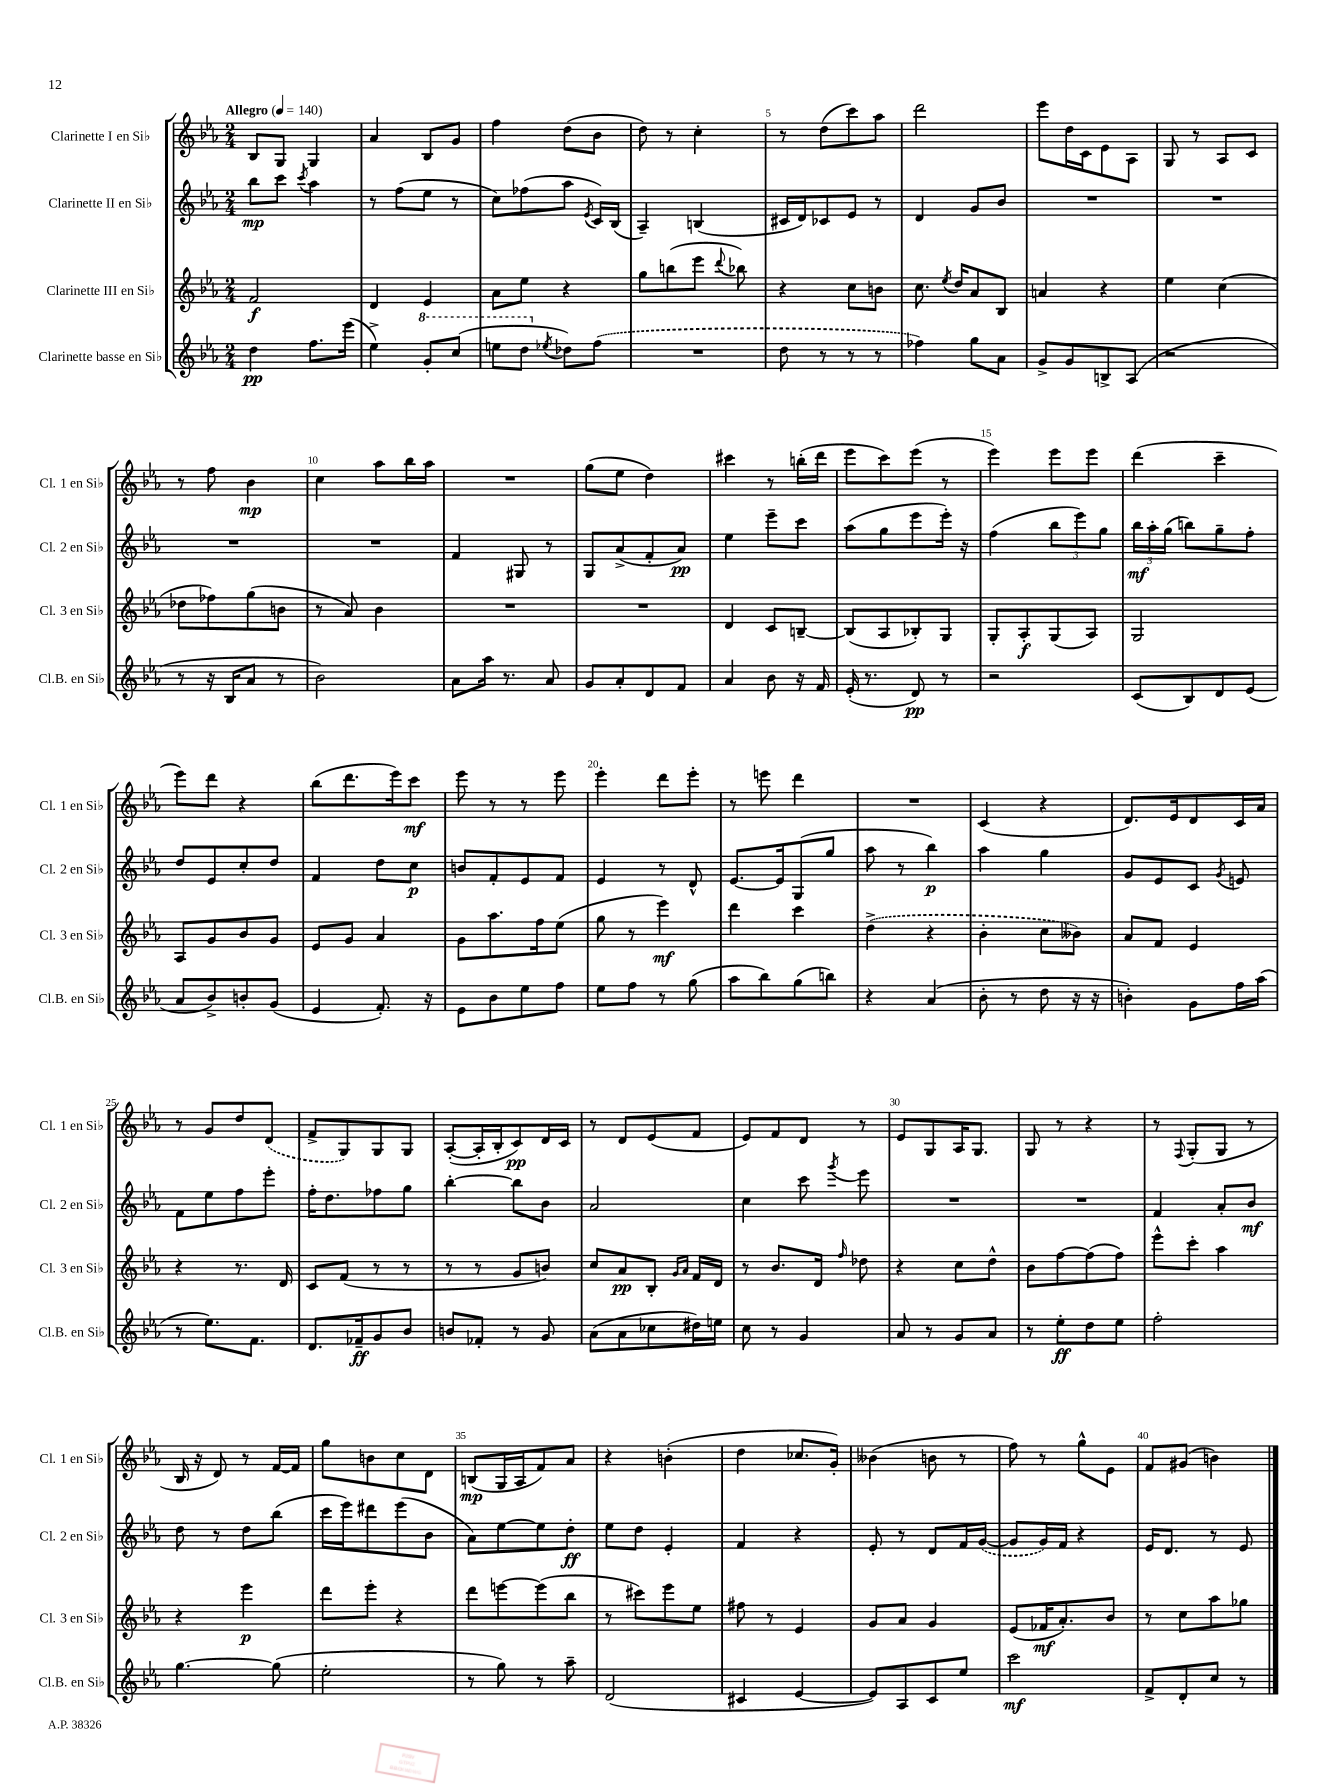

**kern	**kern	**kern	**kern
*staff4	*staff3	*staff2	*staff1
*clefG2	*clefG2	*clefG2	*clefG2
*k[b-e-a-]	*k[b-e-a-]	*k[b-e-a-]	*k[b-e-a-]
*M2/4	*M2/4	*M2/4	*M2/4
*MM140	*MM140	*MM140	*MM140
4dd	2f	8bb-	8B-
.	.	8ccc	8G
.	.	8qccc	.
8.ff	.	4aa-	4G
(16eee-	.	.	.
=	=	=	=
4ee-^)	4d	8r	4a-
.	.	(8ff	.
8gg'	4e-	8ee-	8B-
(8ccc	.	8r	8g
=	=	=	=
8eee	8a-	8cc)	4ff
8ddd	8ee-	(8ff-	.
8qee-	.	.	.
8dd-)	4r	8aa-	(8dd
.	.	8qe-	.
(8ff	.	16c)	8b-
.	.	(16B-	.
=	=	=	=
2r	8gg	4A-~)	8dd)
.	(8bb	.	8r
.	8eee-	(4B	4cc'
.	8qqddd	.	.
.	8bb-)	.	.
=	=	=	=
8dd	4r	16c#	8r
.	.	16d)	.
8r	.	8c-	(8dd
8r	8cc	8e-	8ccc)
8r	8b	8r	8aa-
=	=	=	=
4ff-)	8.cc	4d	2ddd
.	8qee-	.	.
.	16dd	.	.
8gg	8a-	8g	.
8a-	8B-	8b-	.
=	=	=	=
8g^	4a	2r	8eee-
8g	.	.	16dd
.	.	.	16c
8B^	4r	.	8e-
(8A-	.	.	8A-
=	=	=	=
2r	4ee-	2r	8G
.	.	.	8r
.	(4cc	.	8A-
.	.	.	8c
=	=	=	=
8r	8dd-	2r	8r
16r	8ff-)	.	8ff
16B-	.	.	.
8a-	(8gg	.	4b-
8r	8b	.	.
=	=	=	=
2b-)	8r	2r	4cc
.	8a-)	.	.
.	4b-	.	8aa-
.	.	.	16bb-
.	.	.	16aa-
=	=	=	=
8a-	2r	4f	2r
16aa-	.	.	.
8.r	.	.	.
.	.	8G#	.
8a-	.	8r	.
=	=	=	=
8g	2r	8G	(8gg
8a-'	.	(8a-^	8ee-
8d	.	8f'	4dd)
8f	.	8a-)	.
=	=	=	=
4a-	4d	4ee-	4ccc#
8b-	8c	8eee-~	8r
16r	[8B~	8ccc	(16bb'
16f	.	.	16ddd
=	=	=	=
(16e-'	(8B]	(8aa-	8eee-
8.r	.	.	.
.	8A-	8gg	8ccc)
8d)	8B-')	8eee-	(8eee-
8r	8G	16eee-')	8r
.	.	16r	.
=	=	=	=
2r	8G'	(4ff	4eee-)
.	8A-'	.	.
.	(8G	12bb-	8eee-
.	.	12eee-)	.
.	8A-)	.	8eee-
.	.	12gg	.
=	=	=	=
(8c	2G	24bb-	(4ddd
.	.	24aa-'	.
.	.	(24gg	.
8B-)	.	8bb)	.
8d	.	8gg~	4ccc~
(8e-	.	8ff'	.
=	=	=	=
8a-	8A-	8dd	8eee-)
8b-^)	8g	8e-	8ddd
8b'	8b-	8cc'	4r
(8g	8g	8dd	.
=	=	=	=
4e-	8e-	4f	(8bb-
.	8g	.	8.ddd
8.f')	4a-	8dd	.
.	.	.	16eee-)
.	.	8cc	8ccc
16r	.	.	.
=	=	=	=
8e-	8g	8b	8eee-
8b-	8.aa-	8f'	8r
8ee-	.	8e-	8r
.	16ff	.	.
8ff	(8ee-	8f	8eee-
=	=	=	=
8ee-	8gg	4e-	4eee-'
8ff	8r	.	.
8r	4eee-)	8r	8ddd
(8gg	.	8d^^	8eee-'
=	=	=	=
8aa-	4ddd	[8.e-	8r
8bb-)	.	.	8eee
.	.	16e-]	.
(8gg	4ccc	(8G	4ddd
8bb)	.	8gg	.
=	=	=	=
4r	(4dd^	8aa-	2r
.	.	8r	.
(4a-	4r	4bb-)	.
=	=	=	=
8b-'	4b-'	4aa-	(4c
8r	.	.	.
8dd	8cc	4gg	4r
16r	8b--)	.	.
16r	.	.	.
=	=	=	=
4b')	8a-	8g	8.d)
.	8f	8e-	.
.	.	.	16e-
8g	4e-	8c	8d
.	.	8qg	.
16ff	.	8e	16c
(16aa-	.	.	16a-
=	=	=	=
8r	4r	8f	8r
8.ee-)	.	8ee-	8g
.	8.r	8ff	8dd
8.f	.	.	.
.	.	8eee-'	(8d
.	16d	.	.
=	=	=	=
8.d	8c	16ff'	8f^
.	.	8.dd	.
.	(8f	.	8G)
16f-~	.	.	.
8g	8r	8ff-	8G
8b-	8r	8gg	8G
=	=	=	=
8b	8r	[4bb-'	([8A-'
8f-'	8r	.	16A-']
.	.	.	16B-'
8r	8g	8bb-]	8c)
8g	8b)	8b-	16d
.	.	.	16c
=	=	=	=
(8a-	8cc	2a-	8r
8a-	8a-	.	8d
8cc-	8B-'	.	(8e-
.	16qqg	.	.
.	16qqa-	.	.
16dd#)	16f	.	8f
16ee	16d	.	.
=	=	=	=
8cc	8r	4cc	8e-)
8r	8.b-	.	8f
4g	.	8ccc	8d
.	16d	.	.
.	16qqff	8qggg	.
.	8dd-	8eee-	8r
=	=	=	=
8a-	4r	2r	8e-
8r	.	.	8G
8g	8cc	.	16A-
.	.	.	8.G
8a-	8dd^^	.	.
=	=	=	=
8r	8b-	2r	8G
8ee-'	[8ff	.	8r
8dd	(8ff]	.	4r
8ee-	8ff)	.	.
=	=	=	=
2ff'	8eee-^^	4f	8r
.	.	.	8qqF
.	8ccc'	.	(8G'
.	4aa-	8a-'	8G
.	.	8b-	8r
=	=	=	=
[4.gg	4r	8dd	16B-
.	.	.	16r
.	.	8r	8d)
.	4eee-	8dd	8r
(8gg]	.	(8bb-	[16f
.	.	.	16f]
=	=	=	=
2ee-'	8ddd	16ccc	8gg
.	.	16eee-)	.
.	8eee-'	8ddd#	8b
.	4r	(8eee-	8cc
.	.	8b-	8d
=	=	=	=
8r	8ddd	8a-)	(8B
8gg)	[8eee	[8ee-	16G
.	.	.	16A-
8r	(8eee]	8ee-]	8f)
8aa-~	8bb-	8dd'	8a-
=	=	=	=
(2d	8r	8ee-	4r
.	8ccc#)	8dd	.
.	8eee-	4e-'	(4b'
.	8ee-	.	.
=	=	=	=
4c#	8ff#	4f	4dd
.	8r	.	.
[4e-	4e-	4r	8.cc-
.	.	.	16g')
=	=	=	=
8e-])	8g	8e-'	(4b--
8A-	8a-	8r	.
8c	4g	8d	8b
8ee-	.	16f	8r
.	.	([16g	.
=	=	=	=
2ccc	(8e-	8g]	8ff)
.	16f-	16g)	8r
.	8.a-')	16f	.
.	.	4r	8gg^^
.	8b-	.	8e-
=	=	=	=
8f^	8r	16e-	8f
.	.	8.d	.
8d'	8cc	.	(8g#
8cc	8aa-	8r	4b)
8r	8gg-	8e-	.
==	==	==	==
*-	*-	*-	*-
